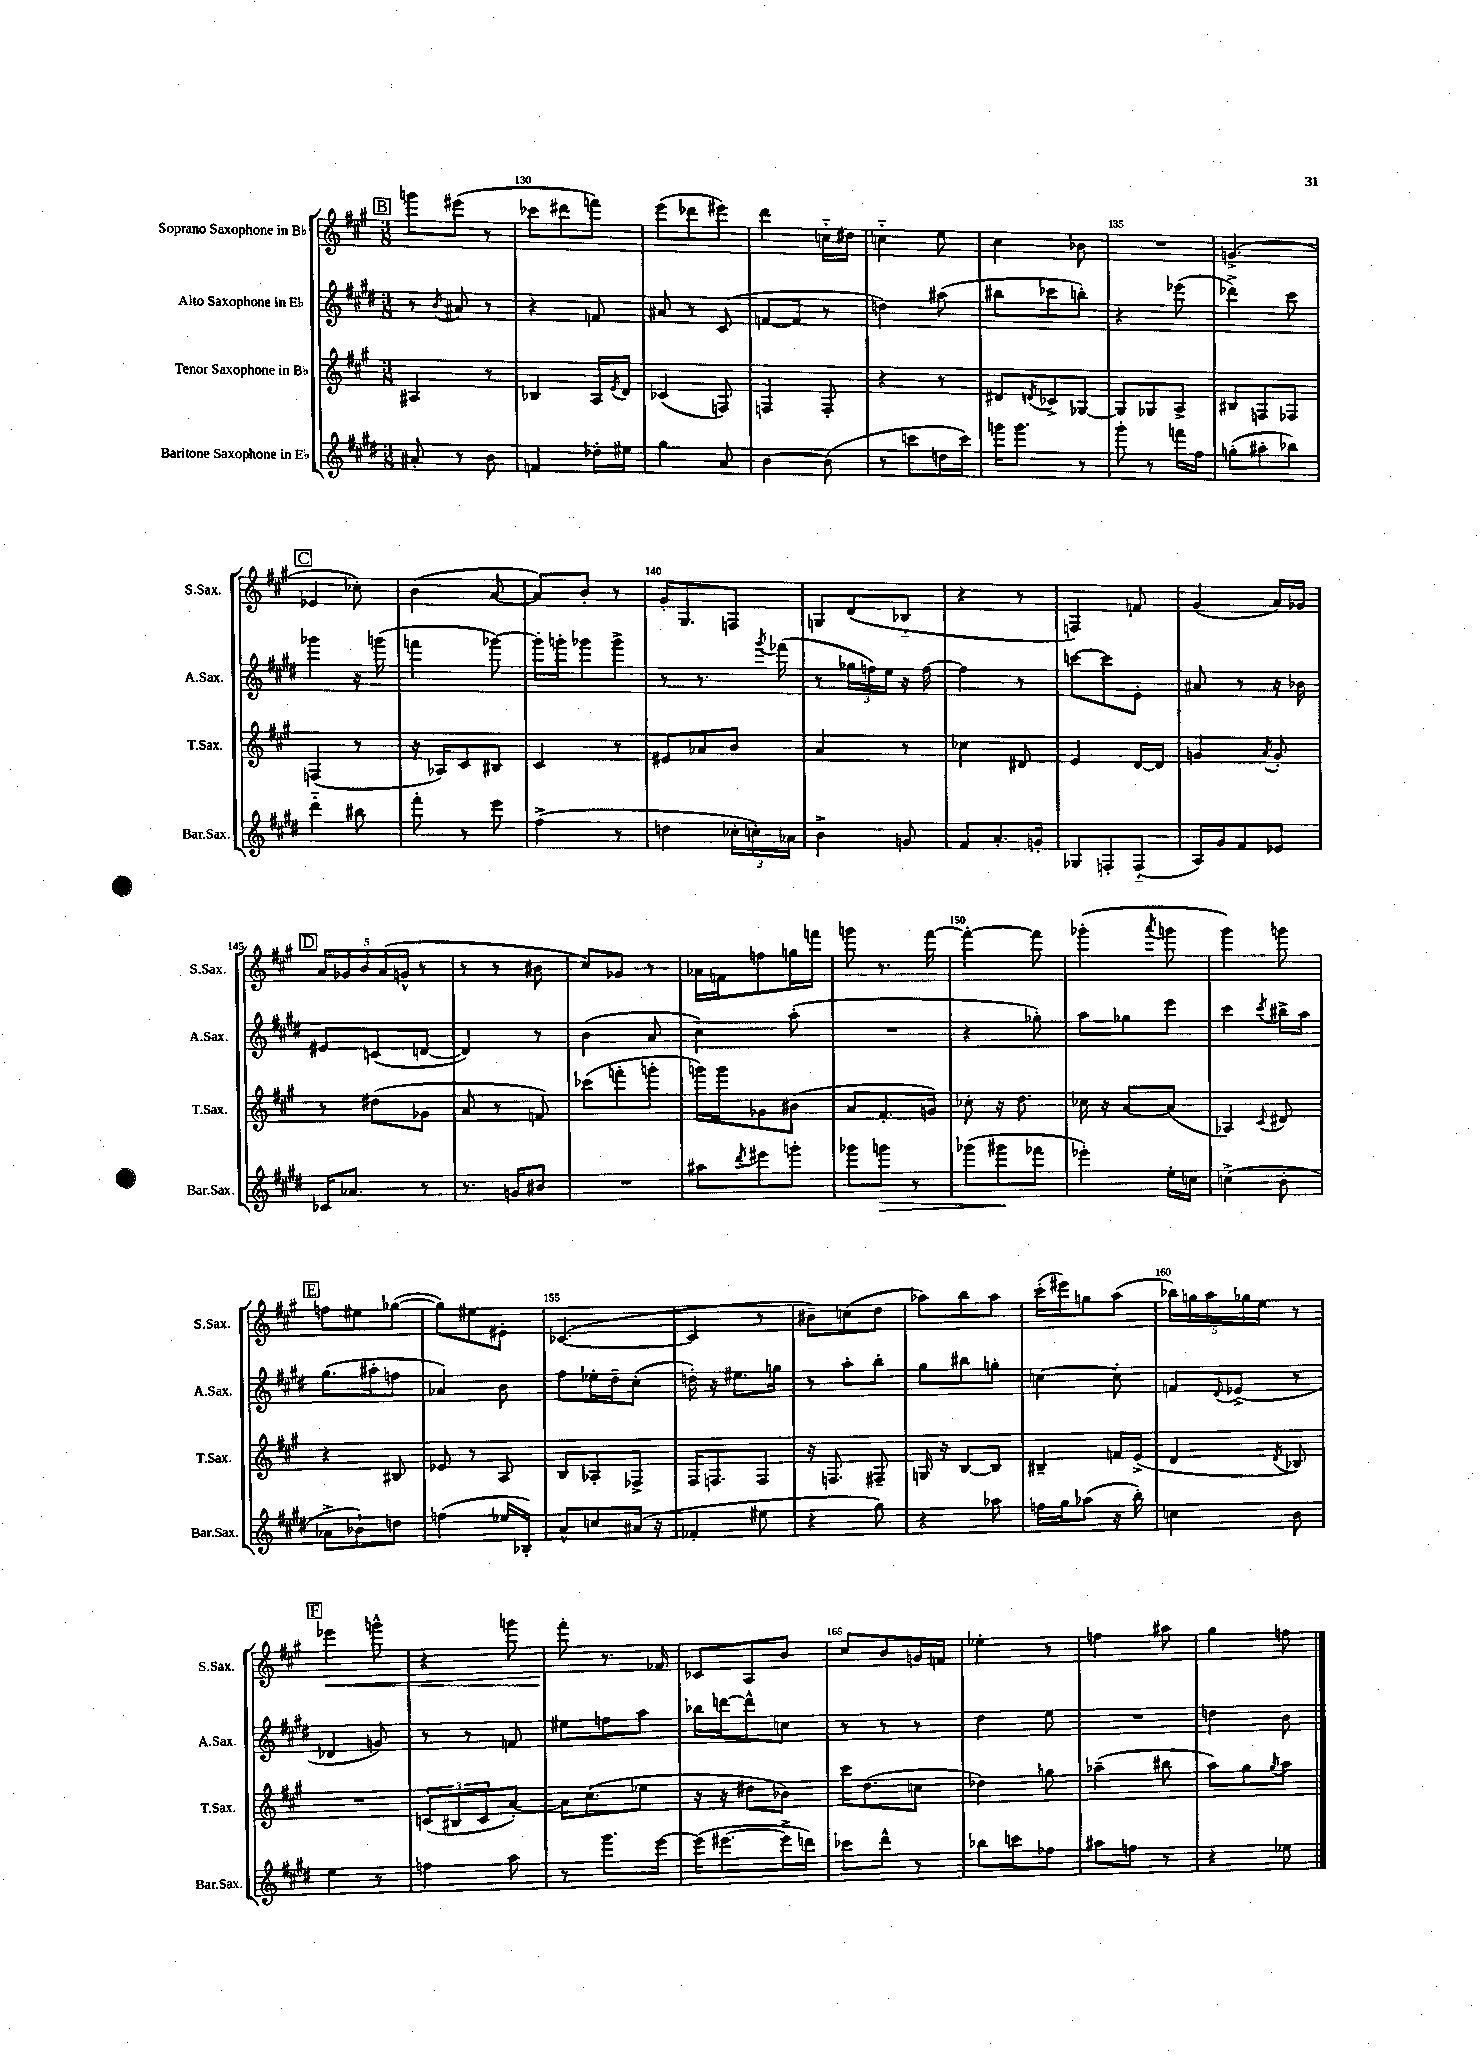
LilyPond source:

<<
\new StaffGroup <<
\new Staff = "s0" \with { instrumentName = "Soprano Saxophone in Bb" shortInstrumentName = "S.Sax." } {
    \clef treble \key a \major \numericTimeSignature \time 3/8
    \mark \markup { \box "B" } g'''8 eis'''8( r8 |
    ces'''8 dis'''8 f'''8) |
    e'''8( des'''8 eis'''8) |
    d'''4 c''16-_ dis''16 |
    c''4-_ e''8 |
    cis''4 bes'8 |
    R4. |
    g'4.->( |
    \mark \markup { \box "C" } ees'4 ces''8-.) |
    b'4( a'8~ |
    a'8) b'8-. r8 |
    gis'16-. gis8. f8 |
    g8 d'8( bes8-_ |
    r4 r8 |
    f4) f'8 |
    gis'4( a'16) ges'16 |
    \mark \markup { \box "D" } \tuplet 5/4 { a'16 ges'16 b'16 a'16( g'16-^ } r8 |
    r8 r8 bis'8 |
    cis''8) ges'8 r8 |
    aes'16 f'16 f''8 g''16 f'''16 |
    g'''8 r8. fis'''16~ |
    fis'''4~-. fis'''8 |
    ges'''4-.( \acciaccatura { a'''8 } g'''8 |
    gis'''4) g'''8 |
    \mark \markup { \box "E" } f''8 eis''8 ges''8~( |
    ges''8) eis''8 eis'8-. |
    ces'4.~( |
    ces'4 r8 |
    bis'8--) c''8( d''8 |
    aes''8) b''8 aes''8 |
    cis'''16-.( eis'''16) g''8 a''8( |
    \tuplet 5/4 { bes''16) g''16 a''16 ges''16 e''16 } r8 |
    \mark \markup { \box "F" } ees'''4\< g'''8-^ |
    r4 g'''8 |
    fis'''8-.\! r8. fes'16 |
    ces'8 a8 b'8 |
    cis''8 b'8 g'16 f'16 |
    ees''4-. r8 |
    f''4 ais''8 |
    gis''4 f''8 \bar "|." |
}
\new Staff = "s1" \with { instrumentName = "Alto Saxophone in Eb" shortInstrumentName = "A.Sax." } {
    \clef treble \key e \major \numericTimeSignature \time 3/8
    \mark \markup { \box "B" } r8 \acciaccatura { b'8 } ais'8 r8 |
    r4 f'8 |
    ais'8 r8 cis'8( |
    f'8~ f'8 r8 |
    d''4) ais''8( |
    bis''8 ces'''8 b''8-.) |
    r4 ees'''8( |
    des'''4->) cis'''8 |
    \mark \markup { \box "C" } ges'''4 r16 g'''16( |
    f'''4 ges'''8~) |
    ges'''16-. g'''16-. ges'''8 ges'''8-> |
    r8 r8. \acciaccatura { gis'''8 } fes'''16( |
    r8 \tuplet 3/2 { ges''16 f''16) e''16 } r16 f''16~ |
    f''4 r8 |
    c'''8~ c'''8 e'8-. |
    ais'8 r8 r16 bes'16 |
    \mark \markup { \box "D" } eis'8 c'8( d'8~ |
    d'4) r8 |
    b'4( a'8 |
    cis''4) a''8-.( |
    R4. |
    r4 ges''8-.) |
    a''8 ges''8 e'''8 |
    cis'''4 \acciaccatura { cis'''8 } bis''16-> a''16 |
    \mark \markup { \box "E" } gis''8.( ais''16-. f''8 |
    aes'4) b'8 |
    fis''8 ees''16-. dis''16-- cis''8-.( |
    d''16-.) r16 eis''8. g''16 |
    r8 a''8-. b''8-. |
    gis''8 bis''8 g''8-. |
    c''4~ c''8-. |
    f'8 \appoggiatura { dis'8 } ees'8->( r8 |
    \mark \markup { \box "F" } des'4 g'8) |
    r8 r8 f'8 |
    eis''8 f''8 a''8 |
    bes''16 d'''16~ d'''8-^ c''8 |
    r8 r8 r8 |
    dis''4 e''8 |
    R4. |
    d''4 b'8 \bar "|." |
}
\new Staff = "s2" \with { instrumentName = "Tenor Saxophone in Bb" shortInstrumentName = "T.Sax." } {
    \clef treble \key a \major \numericTimeSignature \time 3/8
    \mark \markup { \box "B" } ais4 r8 |
    bes4 a16 \acciaccatura { e'8 } d'16 |
    ces'4( f8) |
    f4 f8-. |
    r4 r8 |
    dis'8 \acciaccatura { d'8 } ces'8-> ges8~ |
    ges8 ges8 a8-> |
    bis8 f8 fes8 |
    \mark \markup { \box "C" } f4( r8 |
    r16 aes16) cis'8 bis8 |
    cis'4 r8 |
    eis'8 aes'8 b'8 |
    a'4 r8 |
    ces''4 dis'8 |
    e'4 d'16~ d'16 |
    g'4 \acciaccatura { a'8 } g'8-. |
    \mark \markup { \box "D" } r8 dis''8( ges'8 |
    a'8 r8 f'8) |
    ces'''8( f'''8-. g'''8-. |
    g'''16) g'''16 ges'8 bis'8( |
    a'8 fis'8.-. g'16) |
    ces''8-. r16 d''8. |
    ces''16 r16 a'8~ a'8( |
    aes4) \appoggiatura { cis'8 } dis'8 |
    \mark \markup { \box "E" } r4 bis8 |
    ees'8 r8 a8 |
    b8 aes8-. fes8-> |
    fis16 f8. f8 |
    r16 f8. fis8-- |
    g16 r16 b8~ b8 |
    bis4-- f'16 e'16->( |
    d'4 \acciaccatura { d'8 } bes8) |
    \mark \markup { \box "F" } R4. |
    \tuplet 3/2 { c'8( bis8 c'8 } a'8~-.) |
    a'16 cis''8.( ees''8 |
    r16 r16 dis''8 bes'8) |
    cis'''16 d''8.( c''8 |
    des''4) g''8 |
    aes''4--( bis''8 |
    a''8) gis''8 \acciaccatura { gis''8 } a''8 \bar "|." |
}
\new Staff = "s3" \with { instrumentName = "Baritone Saxophone in Eb" shortInstrumentName = "Bar.Sax." } {
    \clef treble \key e \major \numericTimeSignature \time 3/8
    \mark \markup { \box "B" } ais'8-. r8 b'8 |
    f'4 des''16-. eis''16 |
    gis''4 a'8 |
    b'4~ b'8( |
    r8 c'''8 d''16 c'''16) |
    g'''16 g'''8. r8 |
    gis'''8-. r8 f'''16 fis''16 |
    g''8-.( ais''8-. bes''8) |
    \mark \markup { \box "C" } dis'''4-_ bis''8 |
    fis'''8-. r8 e'''8 |
    fis''4->( r8 |
    d''4 \tuplet 3/2 { ces''16-. c''16-.) aes'16 } |
    b'4-> g'8 |
    fis'8 a'8.-. g'16-. |
    ges8 f8-. f8-_( |
    a16) gis'16 fis'8 ees'8 |
    \mark \markup { \box "D" } ces'16 aes'8. r8 |
    r8. g'16 bis'8 |
    R4. |
    ais''8 \acciaccatura { dis'''8 } eis'''8 g'''8-. |
    ges'''8 g'''8\> r8 |
    ges'''8( gis'''8\! fes'''8 |
    ees'''4-.) e''16-. c''16 |
    c''4->( b'8-. |
    \mark \markup { \box "E" } aes'8-> bes'8-!) d''8 |
    f''4( ees''16 bes16-.) |
    a'8-^ c''8 ais'16( r16 |
    fes'4-. eis''8 |
    r4 gis''8) |
    r4 aes''8 |
    f''16 gis''16 aes''8( r16 b''16-.) |
    c''4 b'8 |
    \mark \markup { \box "F" } e''4 r8 |
    f''4 a''8 |
    r8 gis'''8. e'''16~ |
    e'''16( eis'''8.~ eis'''16-> d'''16) |
    ces'''8 dis'''8-^ r8 |
    bes''8 c'''8 fes''8 |
    ais''8 f''8 r8 |
    r4 ees''8 \bar "|." |
}
>>
>>
\layout { \context { \Score currentBarNumber = #129 \override BarNumber.break-visibility = ##(#f #t #t) barNumberVisibility = #(every-nth-bar-number-visible 5) } }
